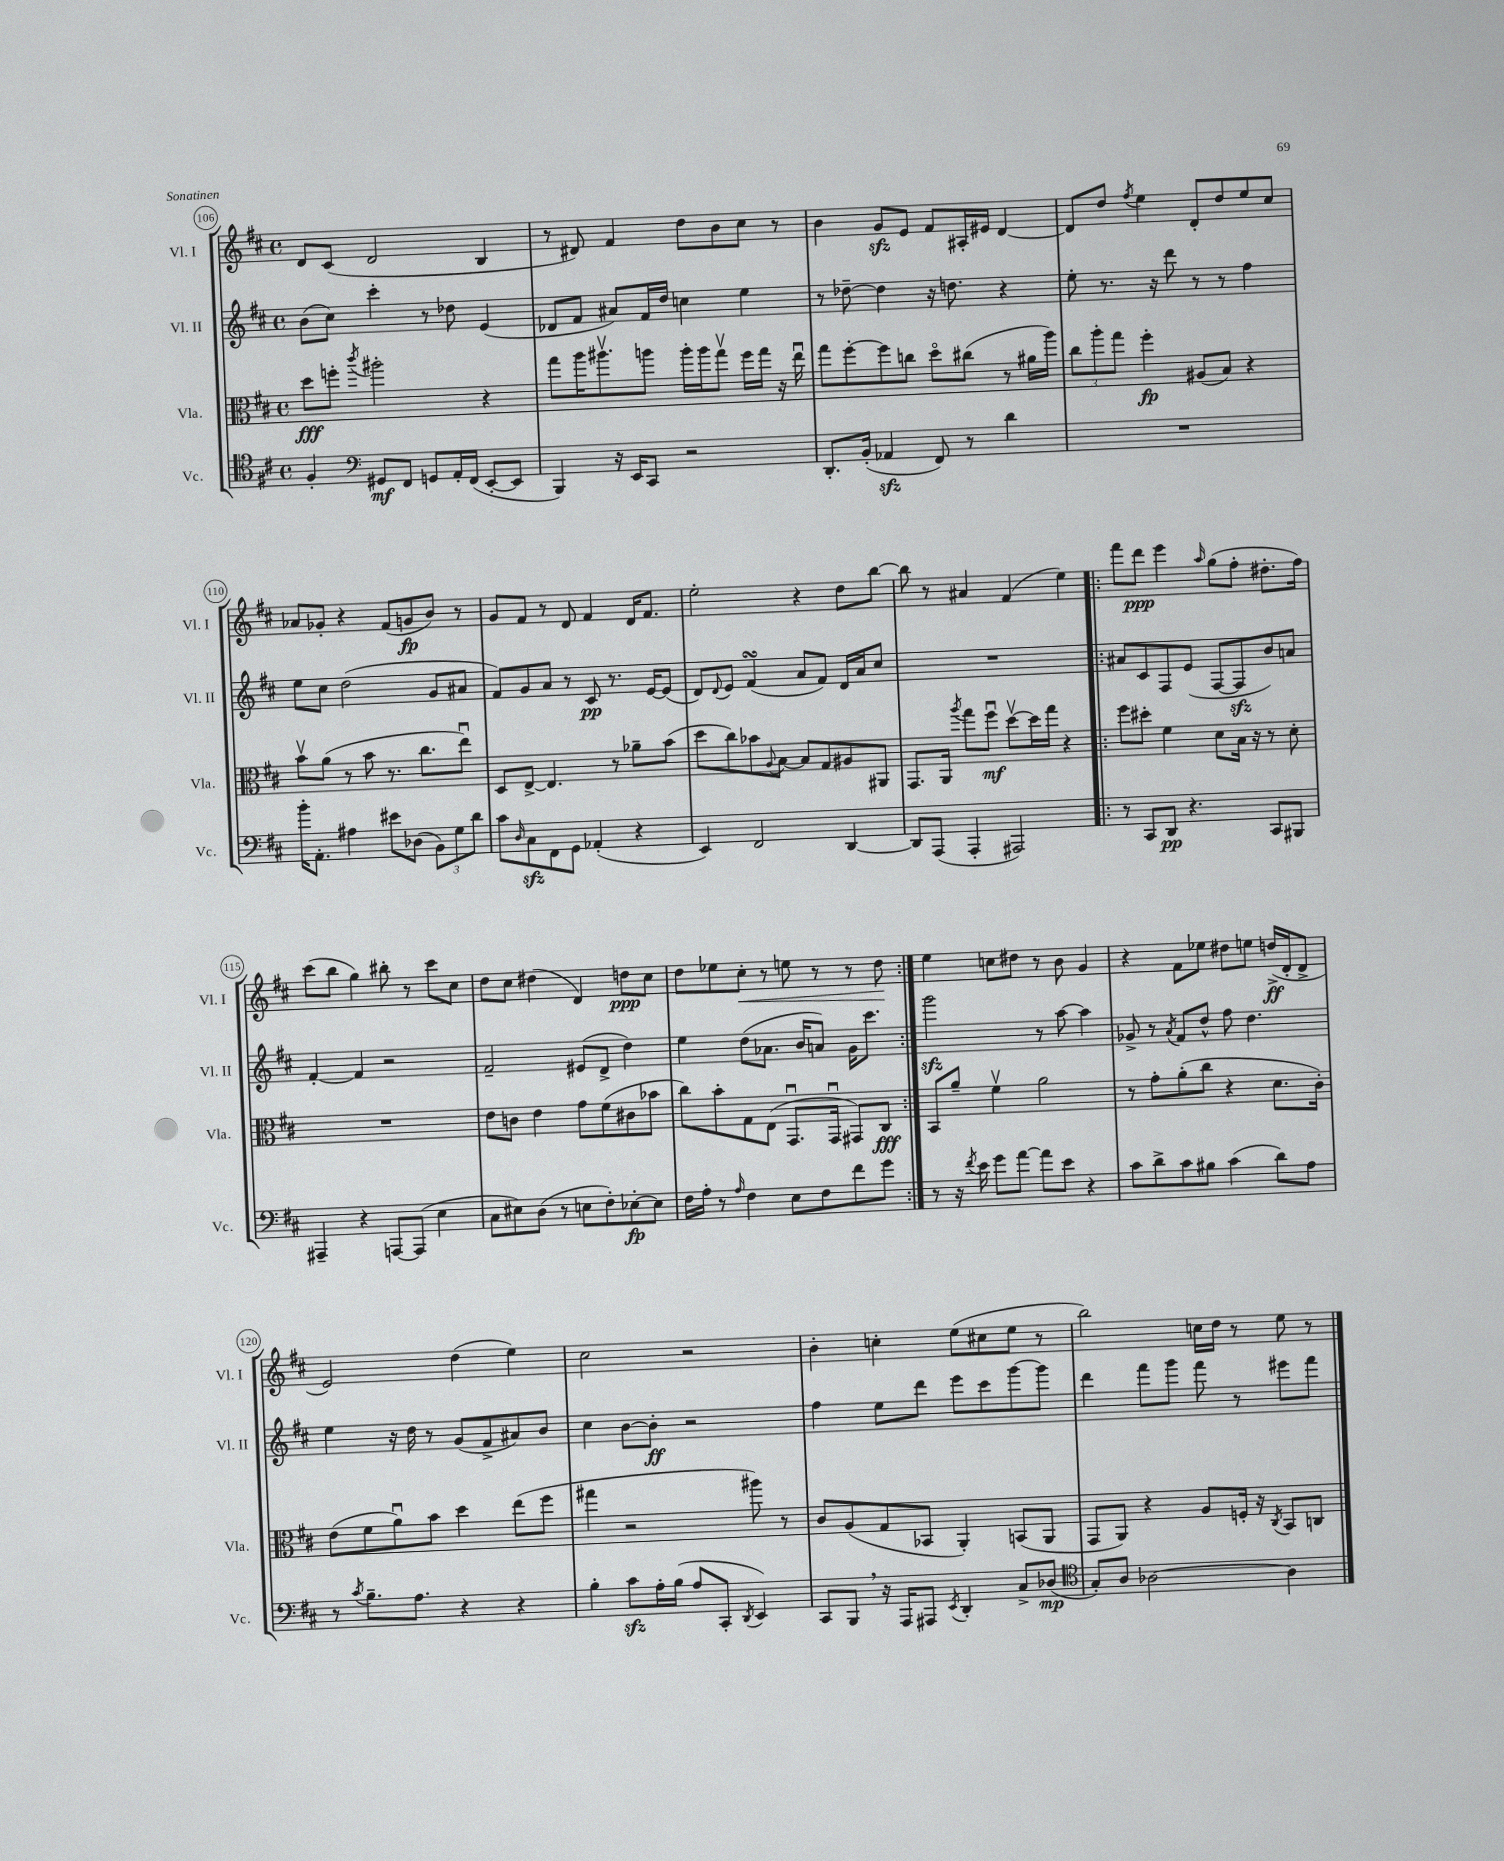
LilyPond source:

<<
\new StaffGroup <<
\new Staff = "s0" \with { instrumentName = "Vl. I" shortInstrumentName = "Vl. I" } {
    \clef treble \key d \major \defaultTimeSignature \time 4/4
    d'8 cis'8( d'2 b4 |
    r8 dis'8) fis'4 d''8 b'8 cis''8 r8 |
    b'4 g'8\sfz e'8 fis'8 ais16-. eis'16 d'4~ |
    d'8 d''8 \acciaccatura { fis''8 } e''4 d'8-. d''8 e''8 cis''8 |
    aes'8 ges'8-. r4 fis'8( g'8\fp b'8) r8 |
    g'8 fis'8 r8 d'8 fis'4 d'16 fis'8. |
    e''2-. r4 d''8 b''8~ |
    b''8 r8 ais'4 fis'4( e''4) |
    \repeat volta 2 { fis'''8 d'''8\ppp e'''4 \grace { a''16 } g''8( fis''8-. dis''8.-. fis''16) |
    cis'''8( b''8 g''4) bis''8-. r8 cis'''8 cis''8 |
    d''8 cis''8 dis''4( d'4) d''8\ppp cis''8 |
    d''8 ees''8 cis''8-.\< r8 e''8 r8 r8 d''8\! | }
    e''4 c''8 dis''8 r8 b'8 g'4 |
    r4 fis'8 ees''8 dis''8 e''8 d''16->\ff( d'16-. d'8-> |
    e'2) d''4( e''4) |
    cis''2 r2 |
    b'4-. c''4-. e''8( cis''8 e''8 r8 |
    b''2) c''16 d''16 r8 e''8 r8 \bar "|." |
}
\new Staff = "s1" \with { instrumentName = "Vl. II" shortInstrumentName = "Vl. II" } {
    \clef treble \key d \major \defaultTimeSignature \time 4/4
    b'8( cis''8) cis'''4-. r8 des''8 e'4( |
    des'8 fis'8 ais'8) fis'16 d''16 c''4 e''4 |
    r8 des''8~-- des''4 r16 d''8. r4 |
    e''8-. r8. r16 d'''8 r8 r8 fis''4 |
    e''8 cis''8 d''2( g'8 ais'8 |
    fis'8) g'8 a'8 r8 cis'8\pp r8. e'16~ e'8( |
    d'8) \appoggiatura { d'8 } e'8 fis'4\turn( a'8 fis'8) d'16 a'16 cis''8 |
    R1 |
    \repeat volta 2 { ais'8 cis'8 fis8 e'8( fis8~ fis8\sfz b'8) a'8 |
    fis'4~-. fis'4 r2 |
    fis'2-- eis'8( d'8-> d''4) |
    e''4 d''8( aes'8. b'16 a'8) g'16 cis'''8. | }
    g'''2\sfz r8 a''8~ a''4 |
    ges'8-> r8 \acciaccatura { a'8 } fis'8 d''8-^ fis''8 d''4. |
    e''4 r16 d''16 r8 g'8( fis'8-> ais'8) b'8 |
    cis''4 b'8~ b'8-.\ff r2 |
    fis''4 e''8 d'''8 e'''8 cis'''8 g'''8~ g'''8 |
    d'''4 fis'''8 g'''8 fis'''8 r8 eis'''8 fis'''8 \bar "|." |
}
\new Staff = "s2" \with { instrumentName = "Vla." shortInstrumentName = "Vla." } {
    \clef alto \key d \major \defaultTimeSignature \time 4/4
    d''8\fff f''8-. \acciaccatura { cis'''8 } ais''2-. r4 |
    g''8 a''16 ais''8.\upbow a''8 a''16-. a''16 g''8\upbow fis''16 g''16 r16 e''16\downbow |
    g''8 fis''8~-. fis''8 c''8 d''8\flageolet cis''8( r8 ais'16 a''16) |
    \tuplet 3/2 { cis''8 a''8-. g''8 } fis''4-.\fp ais8( b8) r4 |
    b'8\upbow a'8( r8 b'8 r8. cis''8. e''8\downbow) |
    d8 e8~-> e4. r8 aes'8-- b'8( |
    d''8 cis''8) bes'8 \appoggiatura { a8 } b8~ b8 g8 ais8 ais,8 |
    g,8. a,16 \acciaccatura { a''8 } g''8 fis''8\downbow\mf d''8~\upbow d''16 g''16 r4 |
    \repeat volta 2 { fis''8 dis''8-. fis'4 d'8 b16 r16 r8 d'8-. |
    R1 |
    e'8 c'8 e'4 g'8 fis'8( cis'8 bes'8 |
    cis''8) b'8-. g8 e8( g,8.\downbow g,16\downbow gis,8) cis8\fff | }
    b,8 a'8-- fis'4\upbow a'2 |
    r8 g'8-. a'8-.( cis''8 r4 d'8. cis'16-.) |
    e'8( fis'8 a'8\downbow) b'8 d''4 e''8( fis''8 |
    gis''4 r2 ais''8) r8 |
    cis'8 a8( g8 bes,8 a,4-.) b,8( a,8 |
    g,8 a,8) r4 a8 f16-. r16 \acciaccatura { cis8 } b,8 c8 \bar "|." |
}
\new Staff = "s3" \with { instrumentName = "Vc." shortInstrumentName = "Vc." } {
    \clef tenor \key d \major \defaultTimeSignature \time 4/4
    fis4-. \clef bass gis,8\mf fis,8 g,8 a,16-. fis,16( e,8~-. e,8 |
    b,,4) r16 e,16 cis,8 r2 |
    d,8.-. b,16-.( aes,4\sfz fis,8) r8 d'4 |
    R1 |
    b'16-. a,8.-. ais4 eis'8 des8( \tuplet 3/2 { b,8) g8 d'8 } |
    cis'8 \grace { d16 } cis8\sfz fis,8 g,8 aes,4-.( r4 |
    e,4) fis,2 d,4~ |
    d,8 a,,8( a,,4-. ais,,2) |
    \repeat volta 2 { r8 cis,8 d,8\pp r4. cis,8 bis,,8 |
    ais,,4-- r4 a,,8~ a,,8( e4 |
    cis8 eis8) d8( r8 e8 fis8-.) ees8~-.\fp ees8 |
    fis16 a16-. r8 \grace { a16 } fis4 e8 fis8 fis'8 g'8 | }
    r8 r16 \acciaccatura { fis'8 } e'16 g'8 a'8~ a'8 e'8 r4 |
    cis'8 d'8-> cis'8 bis8 cis'4( d'8) a8 |
    r8 \acciaccatura { cis'8 } b8.-- a8. r4 r4 |
    b4-. cis'8\sfz a16-. b16( a8 cis,8-. \acciaccatura { d,8 } e,4) |
    cis,8 b,,8 \breathe r16 a,,16 ais,,8 \acciaccatura { e,8 } d,4-. cis8-> des8\mp( |
    \clef tenor g8-.) a8 aes2~ aes4 \bar "|." |
}
>>
>>
\layout { \context { \Score currentBarNumber = #106 \override BarNumber.stencil = #(make-stencil-circler 0.1 0.3 ly:text-interface::print) } }
